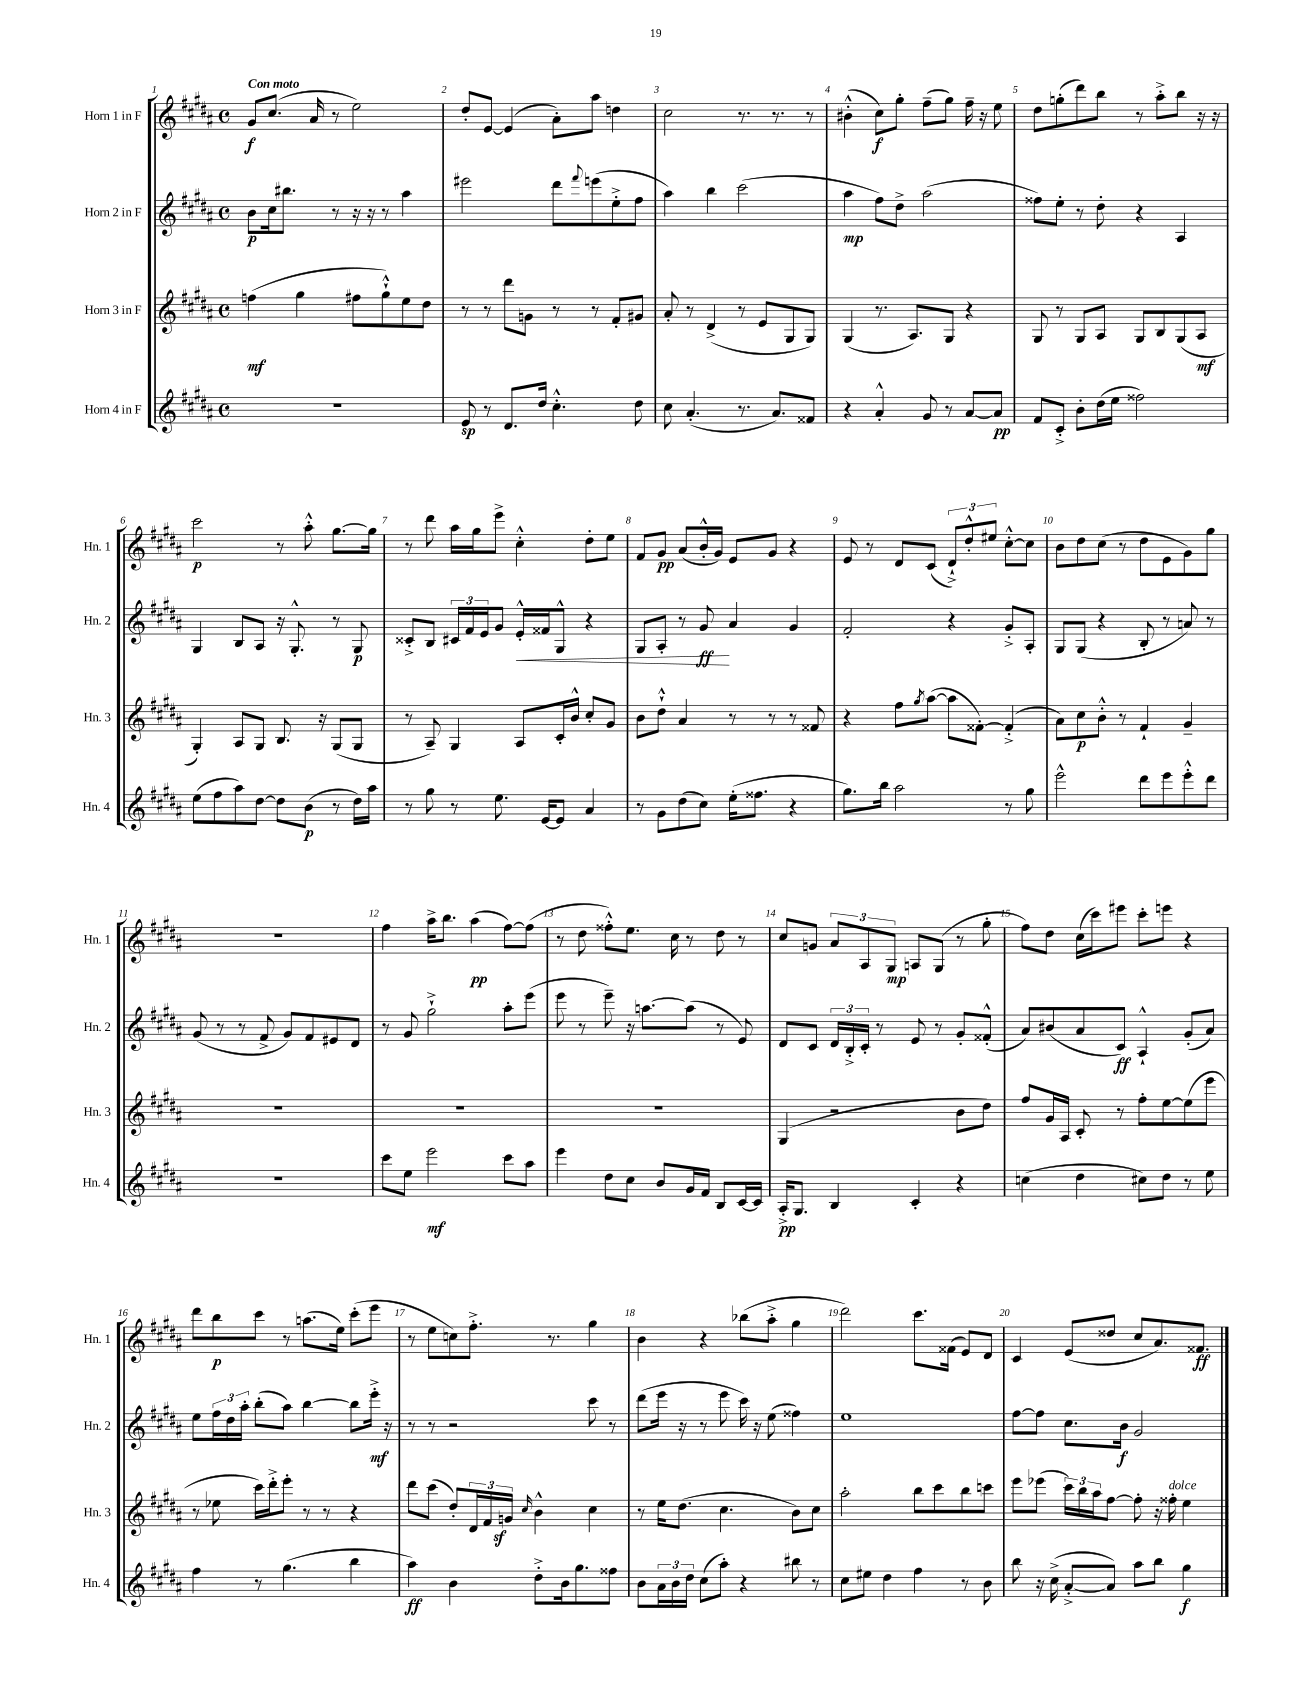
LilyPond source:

<<
\new StaffGroup <<
\new Staff = "s0" \with { instrumentName = "Horn 1 in F" shortInstrumentName = "Hn. 1" } {
    \clef treble \key b \major \defaultTimeSignature \time 4/4 \tempo "Con moto"
    gis'8\f cis''8.( ais'16 r8 e''2) |
    dis''8-. e'8~ e'4( ais'8-.) ais''8 d''4 |
    cis''2 r8. r8. r8 |
    bis'4-.-^( cis''8\f) gis''8-. fis''8--( gis''8) fis''16-- r16 e''8 |
    dis''8 g''8-.( dis'''8) b''8 r8 ais''8-.-> b''8 r16 r16 |
    cis'''2\p r8 ais''8-.-^ gis''8.~ gis''16 |
    r8 dis'''8 ais''16 gis''16 e'''8-> cis''4-.-^ dis''8-. e''8 |
    fis'8 gis'8\pp ais'8( b'16-.-^ gis'16) e'8 gis'8 r4 |
    e'8 r8 dis'8 cis'8( \tuplet 3/2 { dis'8-!->) dis''8-.-^ eis''8 } cis''8~-.-^ cis''8 |
    b'8 dis''8 cis''8( r8 dis''8 e'8 gis'8) gis''8 |
    R1 |
    fis''4 ais''16-> b''8. ais''4\pp( fis''8~) fis''8( |
    r8 dis''8 fisis''8-.-^) e''8. cis''16 r8 dis''8 r8 |
    cis''8 g'8 \tuplet 3/2 { ais'8 ais8 gis8\mp } a8 gis8( r8 gis''8-. |
    fis''8) dis''8 cis''16( cis'''16) eis'''8 cis'''8-. e'''8 r4 |
    dis'''8 b''8\p cis'''8 r8 a''8.( e''16) cis'''8-.( e'''8 |
    r8 e''8 c''8) fis''8.-.-> r8. gis''4 |
    b'4 r4 bes''8( ais''8-.-> gis''4 |
    dis'''2) cis'''8. fisis'16( e'8) dis'8 |
    cis'4 e'8( disis''8 cis''8 ais'8.) fisis'8.\ff \bar "|." |
}
\new Staff = "s1" \with { instrumentName = "Horn 2 in F" shortInstrumentName = "Hn. 2" } {
    \clef treble \key b \major \defaultTimeSignature \time 4/4
    b'8\p cis''16 bis''8. r8 r16 r16 r8 ais''4 |
    eis'''2 dis'''8 \appoggiatura { fis'''8 } e'''8( e''8-.-> fis''8 |
    ais''4) b''4 cis'''2( |
    ais''4\mp fis''8) dis''8-> ais''2( |
    fisis''8) e''8-. r8 dis''8-. r4 ais4 |
    gis4 b8 ais8 r16 gis8.-.-^ r8 gis8\p |
    cisis'8-.-> b8 \tuplet 3/2 { cis'16 fis'16 e'16 } gis'8 e'16-.-^\< fisis'16 gis8-^ r4 |
    gis8 ais8-. r8 gis'8\ff\! ais'4 gis'4 |
    fis'2-. r4 gis'8-.-> ais8-. |
    gis8 gis8( r4 b8-. r8 a'8) r8 |
    gis'8( r8 r8 fis'8-> gis'8) fis'8 eis'8 dis'8 |
    r8 gis'8 gis''2-!-> ais''8-. e'''8( |
    e'''8 r8 e'''8--) r16 a''8.~ a''8( r8 e'8) |
    dis'8 cis'8 \tuplet 3/2 { dis'16 b16-.-> cis'16-. } r8 e'8 r8 gis'8-. fisis'8-.-^( |
    ais'8) bis'8( ais'8 cis'8\ff) ais4-!-^ gis'8-.( ais'8) |
    e''8 \tuplet 3/2 { fis''16 dis''16 ais''16-. } b''8-.( ais''8) b''4~ b''8 e'''16-.->\mf r16 |
    r8 r8 r2 cis'''8 r8 |
    dis'''8( e'''16 r16 r8 e'''8 cis'''16) r16 e''8( fisis''4) |
    e''1 |
    fis''8~ fis''8 cis''8. b'16\f gis'2 \bar "|." |
}
\new Staff = "s2" \with { instrumentName = "Horn 3 in F" shortInstrumentName = "Hn. 3" } {
    \clef treble \key b \major \defaultTimeSignature \time 4/4
    f''4\mf( gis''4 fis''8 gis''8-!-^) e''8 dis''8 |
    r8 r8 dis'''8 g'8 r8 r8 fis'8-. gis'8 |
    ais'8-. r8 dis'4->( r8 e'8 gis8 gis8) |
    gis4( r8. ais8.) gis8 r4 |
    gis8 r8 gis8 ais8 gis8 b8 gis8( ais8\mf |
    gis4-.) ais8 gis8 b8. r16 gis8( gis8 |
    r8 ais8--) gis4 ais8 cis'16-. b'16-^ cis''8-. gis'8 |
    b'8 dis''8-!-^ ais'4 r8 r8 r8 fisis'8 |
    r4 fis''8 \acciaccatura { gis''8 } ais''8~( ais''8 fisis'8~-.) fisis'4-.->( |
    ais'8) cis''8\p b'8-.-^ r8 fis'4-! gis'4-- |
    R1 |
    R1 |
    R1 |
    gis4( r2 b'8 dis''8) |
    fis''8 gis'16 ais16 cis'8-. r8 fis''8-. e''8~ e''8( e'''8 |
    r8 ees''8 cis'''16) dis'''16-.-> e'''8-. r8 r8 r4 |
    dis'''8 cis'''8( dis''8-.) \tuplet 3/2 { dis'16 fis'16 g'16\sf } \grace { cis''16 } b'4-^ cis''4 |
    r8 e''16 dis''8.( cis''4. b'8) cis''8 |
    ais''2-. b''8 cis'''8 b''8 c'''8 |
    e'''8 ees'''8( \tuplet 3/2 { cis'''16) b''16 ais''16 } fis''8~ fis''8-. r16 fisis''16-.^\markup { \italic "dolce" } e''4 \bar "|." |
}
\new Staff = "s3" \with { instrumentName = "Horn 4 in F" shortInstrumentName = "Hn. 4" } {
    \clef treble \key b \major \defaultTimeSignature \time 4/4
    R1 |
    e'8\sp r8 dis'8. dis''16 cis''4.-.-^ dis''8 |
    cis''8 ais'4.-.( r8. ais'8.) fisis'8 |
    r4 ais'4-.-^ gis'8 r8 ais'8~ ais'8\pp |
    fis'8 cis'8-.-> b'8-. dis''16( e''16 fisis''2) |
    e''8( fis''8 ais''8) dis''8~ dis''8 b'8\p( r8 dis''16) ais''16 |
    r8 gis''8 r8 e''8. e'16~ e'8 ais'4 |
    r8 gis'8 dis''8( cis''8) e''16-.( fisis''8. r4 |
    gis''8.) b''16 ais''2 r8 gis''8 |
    e'''2-^ dis'''8 e'''8 e'''8-.-^ dis'''8 |
    R1 |
    cis'''8 e''8 e'''2\mf cis'''8 ais''8 |
    e'''4 dis''8 cis''8 b'8 gis'16 fis'16 b8 cis'16~ cis'16 |
    ais16-.->\pp gis8. b4 cis'4-. r4 |
    c''4( dis''4 cis''8) dis''8 r8 e''8 |
    fis''4 r8 gis''4.( b''4 |
    ais''4\ff) b'4 dis''8-.-> b'16 gis''8. fisis''8 |
    b'8 \tuplet 3/2 { ais'16 b'16 dis''16 } cis''8( ais''8-.) r4 bis''8 r8 |
    cis''8 eis''8 dis''4 fis''4 r8 b'8 |
    b''8 r16 cis''16->( ais'8~-.-> ais'8) ais''8 b''8 gis''4\f \bar "|." |
}
>>
>>
\layout { \context { \Score \override BarNumber.break-visibility = ##(#f #t #t) barNumberVisibility = #all-bar-numbers-visible } }
